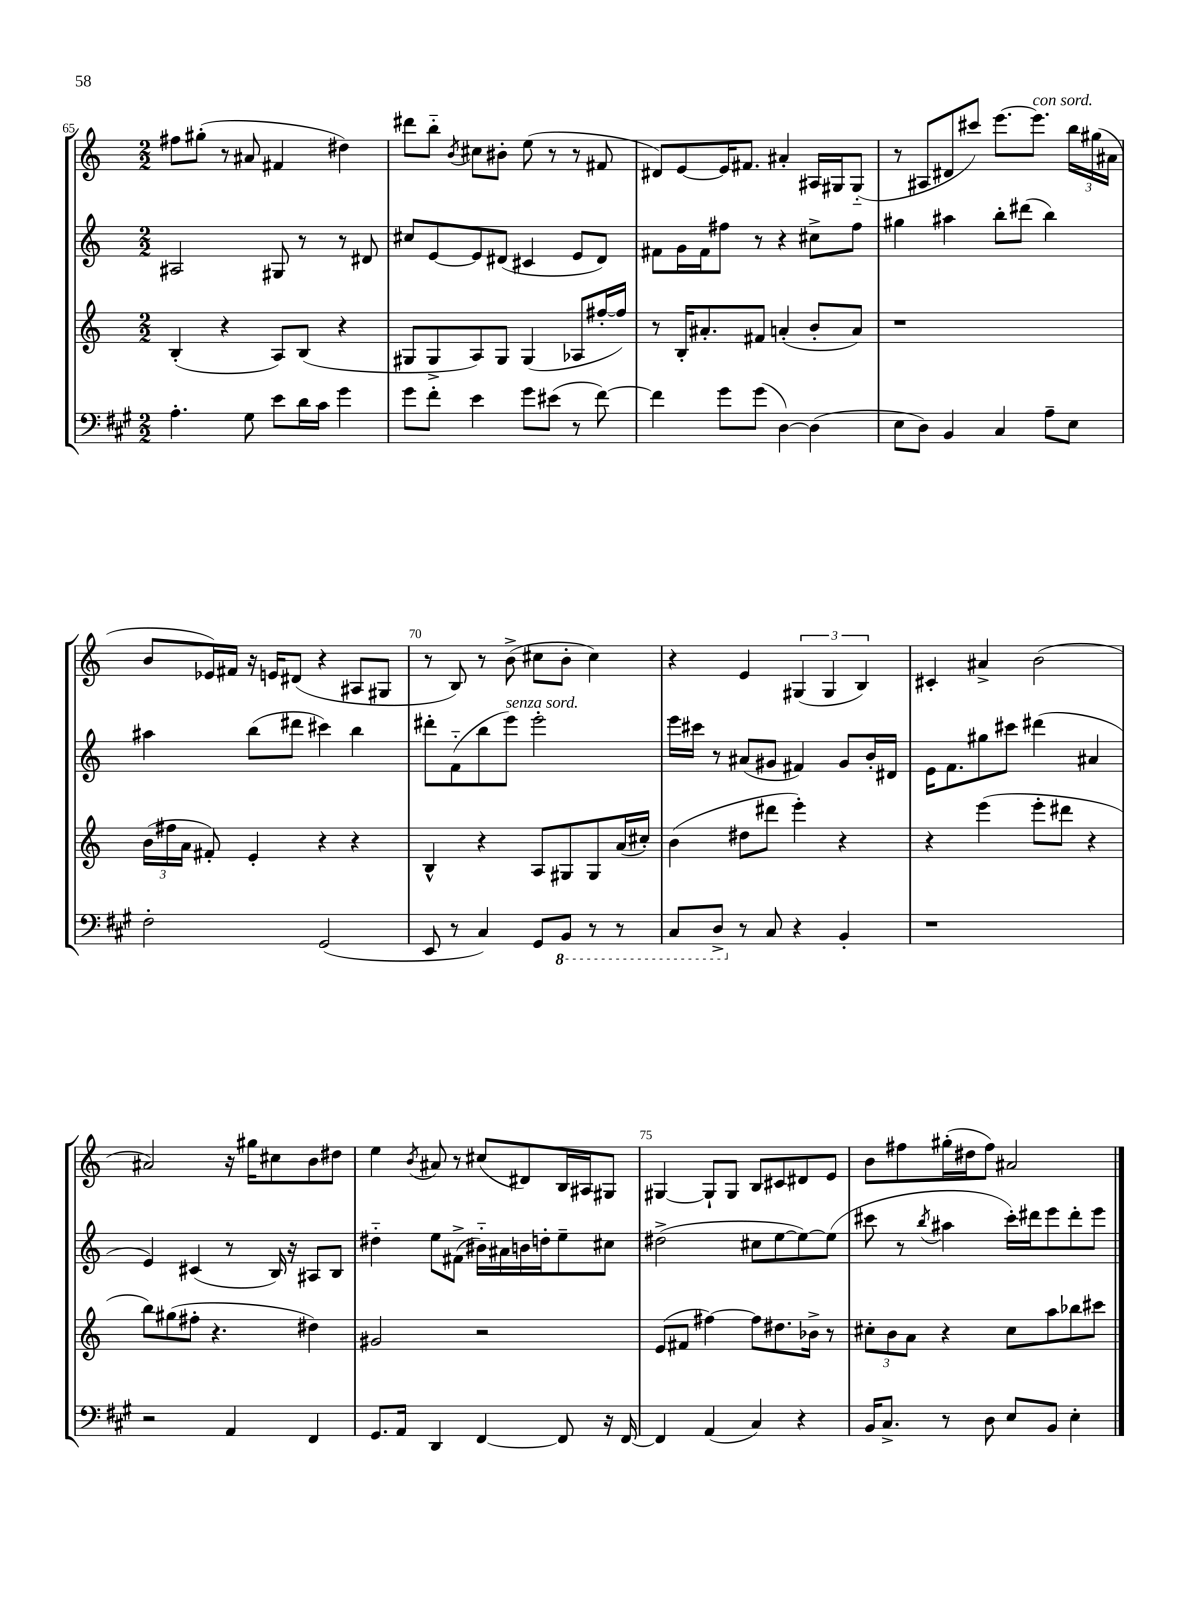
<<
\new StaffGroup <<
\new Staff = "s0" {
    \clef treble \key c \major \numericTimeSignature \time 2/2
    \autoBeamOff fis''8[ gis''8]-.( r8 ais'8 fis'4 dis''4) |
    dis'''8[ b''8]-_ \acciaccatura { b'8 } cis''8[ bis'8]-. e''8( r8 r8 fis'8 |
    dis'8[) e'8~ e'16 fis'8.] ais'4-. ais16[ gis16 gis8]-_( |
    r8 ais8[ dis'8 cis'''8]) e'''8.[~ e'''8.]^\markup { \italic "con sord." } \tuplet 3/2 { b''16[ gis''16( ais'16] } |
    b'8[ ees'16) fis'16] r16 e'16[ dis'8]( r4 ais8[ gis8] |
    r8 b8) r8 b'8->( cis''8[ b'8]-. cis''4) |
    r4 e'4 \tuplet 3/2 { gis4( gis4 b4) } |
    cis'4-. ais'4-> b'2( |
    ais'2) r16 gis''16[ cis''8 b'8 dis''8] |
    e''4 \acciaccatura { b'8 } ais'8 r8 cis''8[( dis'8) b16 ais16 gis8] |
    gis4~ gis8[-! gis8] b8[ cis'8 dis'8 e'8] |
    b'8[ fis''8 gis''16-.( dis''16 fis''8]) ais'2 \bar "|." |
}
\new Staff = "s1" {
    \clef treble \key c \major \numericTimeSignature \time 2/2
    \autoBeamOff ais2 gis8 r8 r8 dis'8 |
    cis''8[ e'8~ e'8 dis'8]( cis'4 e'8[ dis'8]) |
    fis'8[ g'16 fis'16 fis''8] r8 r4 cis''8[-> fis''8] |
    gis''4 ais''4 b''8[-. dis'''8]( b''4) |
    ais''4 b''8[( dis'''8] cis'''4) b''4 |
    dis'''8[-. f'8-_( b''8 e'''8]^\markup { \italic "senza sord." }) e'''2-. |
    e'''16[ cis'''16] r8 ais'8[( gis'8] fis'4) gis'8[ b'16-. dis'16] |
    e'16[ f'8. gis''8 cis'''8] dis'''4( ais'4 |
    e'4) cis'4( r8 b16) r16 ais8[ b8] |
    dis''4-_ e''8[ fis'8]->( bis'16[-_) ais'16 b'16 d''16-. e''8-- cis''8] |
    dis''2->( cis''8[ e''8~ e''8~) e''8]( |
    cis'''8 r8 \acciaccatura { b''8 } ais''4 cis'''16[-.) dis'''16 e'''8 dis'''8-. e'''8] \bar "|." |
}
\new Staff = "s2" {
    \clef treble \key c \major \numericTimeSignature \time 2/2
    \autoBeamOff b4-.( r4 a8[) b8]( r4 |
    gis8[ gis8-> a8) gis8] gis4( aes8[ fis''16~-. fis''16]) |
    r8 b16[-. ais'8.-. fis'8] a'4-.( b'8[-. a'8]) |
    r1 |
    \tuplet 3/2 { b'16[( fis''16 a'16] } fis'8-.) e'4-. r4 r4 |
    b4-^ r4 a8[ gis8 gis8 a'16( cis''16]-.) |
    b'4( dis''8[ dis'''8] e'''4-.) r4 |
    r4 e'''4( e'''8[-. dis'''8] r4 |
    b''8[) gis''8( fis''8]-. r4. dis''4) |
    gis'2 r2 |
    e'8[( fis'8] fis''4~) fis''8[ dis''8. bes'16]-> r8 |
    \tuplet 3/2 { cis''8[-. b'8 a'8] } r4 cis''8[ a''8 bes''8 cis'''8] \bar "|." |
}
\new Staff = "s3" {
    \clef bass \key a \major \numericTimeSignature \time 2/2
    \autoBeamOff a4.-. gis8 e'8[ d'16 cis'16] gis'4 |
    gis'8[ fis'8]-. e'4 gis'8[ eis'8]( r8 fis'8~) |
    fis'4 gis'8[ gis'8]( d4~) d4( |
    e8[ d8]) b,4 cis4 a8[-- e8] |
    fis2-. gis,2( |
    e,8 r8 cis4) gis,8[ \ottava #-1 b,,8] r8 r8 |
    cis,8[ d,8]-> \ottava #0 r8 cis8 r4 b,4-. |
    r1 |
    r2 a,4 fis,4 |
    gis,8.[ a,16] d,4 fis,4~ fis,8 r16 fis,16~ |
    fis,4 a,4( cis4) r4 |
    b,16[ cis8.]-> r8 d8 e8[ b,8] e4-. \bar "|." |
}
>>
>>
\layout { \context { \Score currentBarNumber = #65 \override BarNumber.break-visibility = ##(#f #t #t) barNumberVisibility = #(every-nth-bar-number-visible 5) } }
